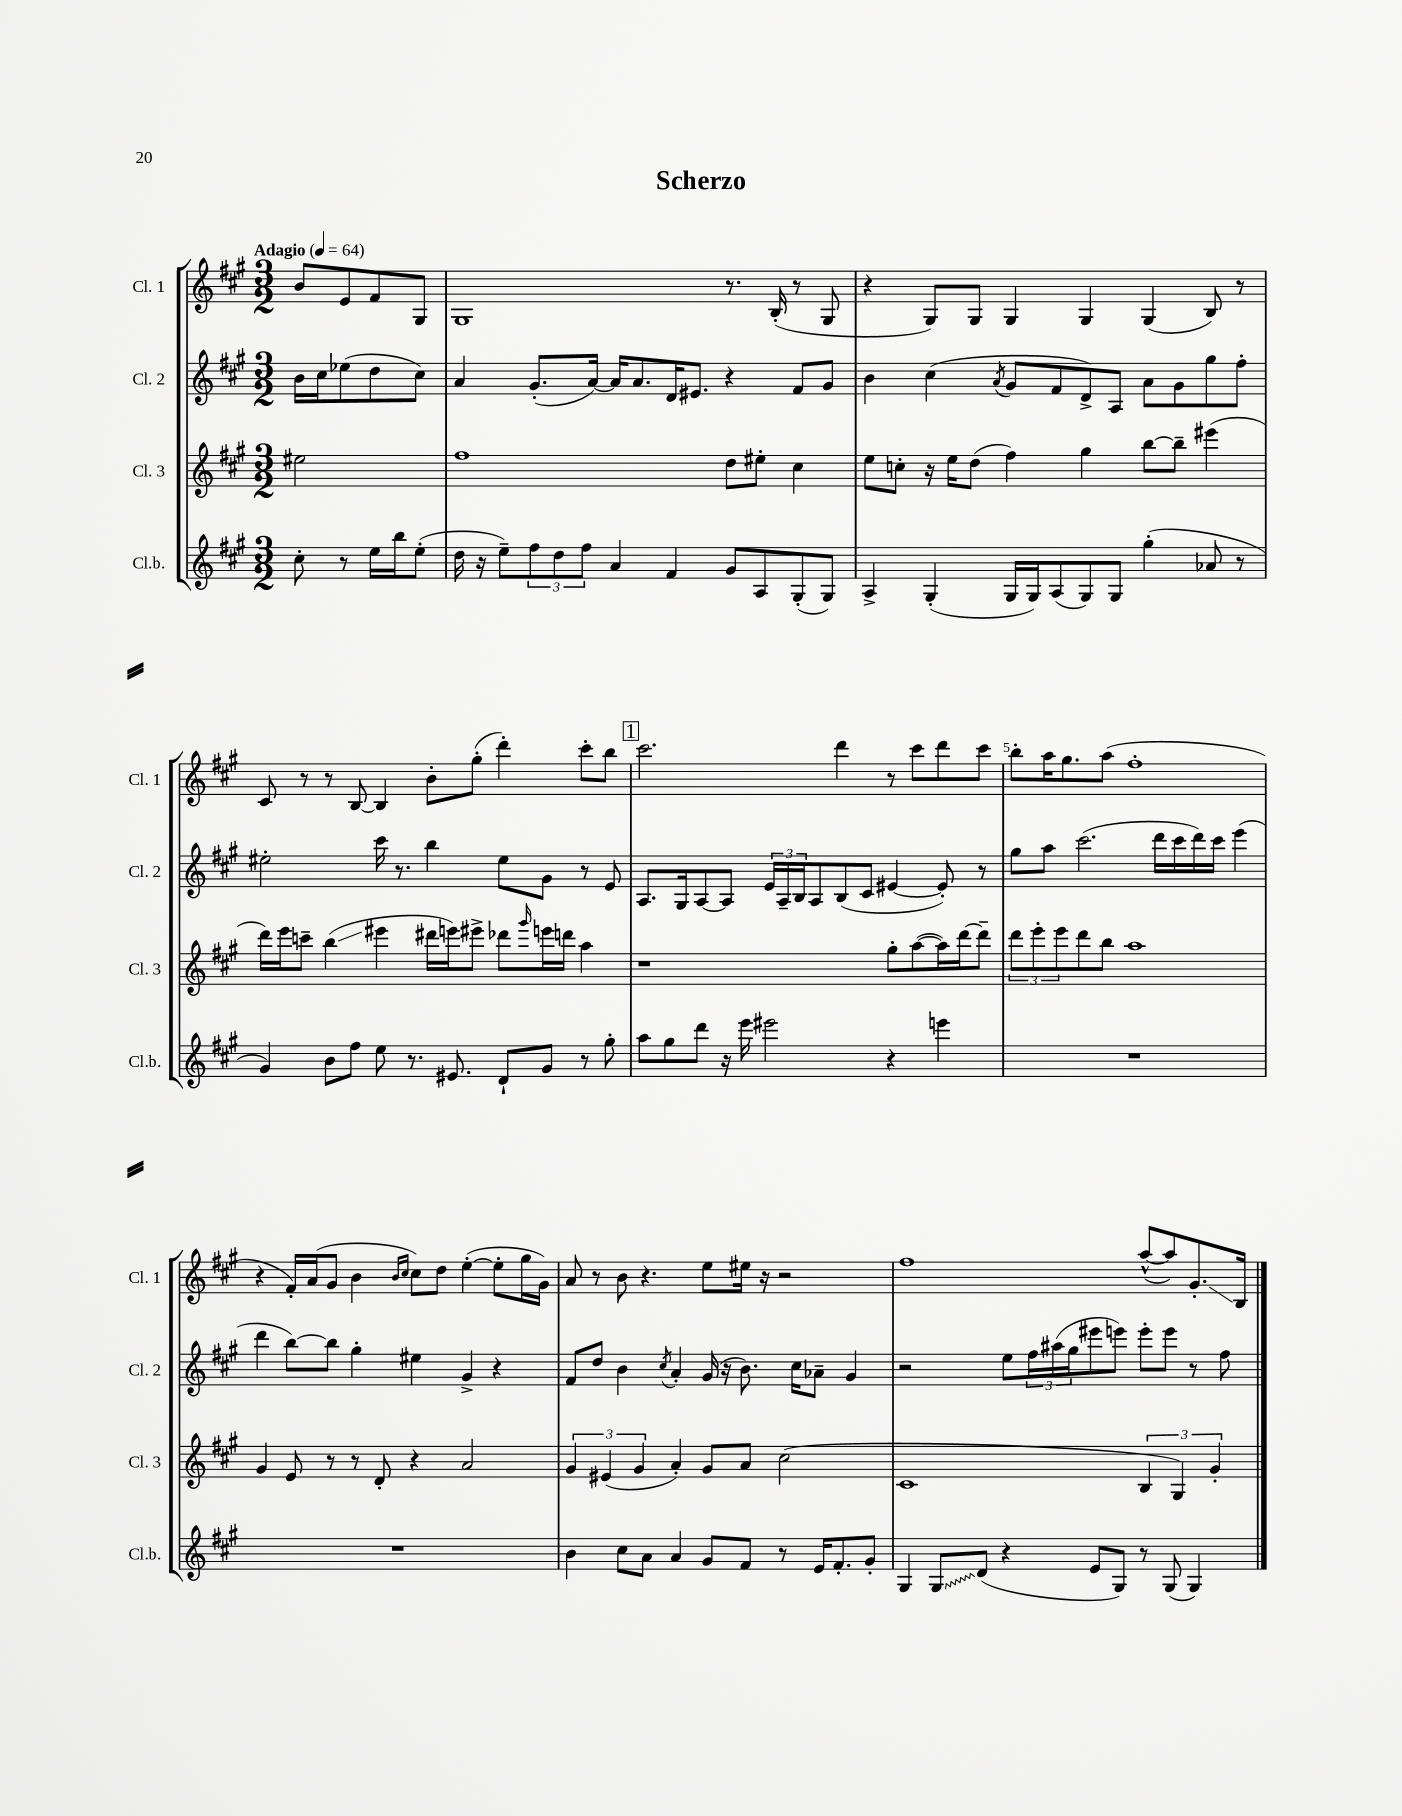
\header { title = "Scherzo" }
<<
\new StaffGroup <<
\new Staff = "s0" \with { instrumentName = "Cl. 1" shortInstrumentName = "Cl. 1" } {
    \clef treble \key a \major \numericTimeSignature \time 3/2 \partial 2 \tempo "Adagio" 4 = 64
    b'8 e'8 fis'8 gis8 |
    gis1 r8. b16-.( r8 gis8 |
    r4 gis8) gis8 gis4 gis4 gis4( b8) r8 |
    cis'8 r8 r8 b8~ b4 b'8-. gis''8-.( d'''4-.) cis'''8-. b''8 |
    \mark \markup { \box "1" } cis'''2. d'''4 r8 cis'''8 d'''8 cis'''8 |
    b''8-. a''16 gis''8. a''8( fis''1-. |
    r4 fis'16-.) a'16( gis'8 b'4 \grace { b'16 cis''16 } cis''8) d''8 e''4~-.( e''8-. gis''16 gis'16) |
    a'8 r8 b'8 r4. e''8 eis''16 r16 r2 |
    fis''1 a''8~-^( a''8) gis'8.-.\glissando b16 \bar "|." |
}
\new Staff = "s1" \with { instrumentName = "Cl. 2" shortInstrumentName = "Cl. 2" } {
    \clef treble \key a \major \numericTimeSignature \time 3/2 \partial 2
    b'16 cis''16 ees''8( d''8 cis''8) |
    a'4 gis'8.-.( a'16~) a'16 a'8. d'16 eis'8. r4 fis'8 gis'8 |
    b'4 cis''4( \acciaccatura { a'8 } gis'8 fis'8 d'8->) a8 a'8 gis'8 gis''8 fis''8-. |
    eis''2-. cis'''16 r8. b''4 eis''8 gis'8 r8 e'8 |
    \mark \markup { \box "1" } a8. gis16 a8~ a8 \tuplet 3/2 { e'16 a16-- b16 } a8 b8( cis'8 eis'4~ eis'8-.) r8 |
    gis''8 a''8 cis'''2.( d'''16 cis'''16 d'''16) cis'''16 e'''4( |
    d'''4 b''8~) b''8 gis''4-. eis''4 gis'4-> r4 |
    fis'8 d''8 b'4 \acciaccatura { cis''8 } a'4-. gis'16( r16 b'8.) cis''16 aes'8-- gis'4 |
    r2 e''8 \tuplet 3/2 { fis''16 ais''16( gis''16 } eis'''8 e'''8) e'''8-. e'''8 r8 fis''8 \bar "|." |
}
\new Staff = "s2" \with { instrumentName = "Cl. 3" shortInstrumentName = "Cl. 3" } {
    \clef treble \key a \major \numericTimeSignature \time 3/2 \partial 2
    eis''2 |
    fis''1 d''8 eis''8-. cis''4 |
    e''8 c''8-. r16 e''16 d''8( fis''4) gis''4 b''8~ b''8-- eis'''4( |
    d'''16) e'''16 c'''8-- b''4\glissando( eis'''4 dis'''16 e'''16) eis'''8-> des'''8 \grace { gis'''16 } e'''16 d'''16 a''4 |
    \mark \markup { \box "1" } r1 gis''8-. a''8~( a''16) d'''16~ d'''8-- |
    \tuplet 3/2 { d'''8 e'''8-. e'''8 } d'''8 b''8 a''1 |
    gis'4 e'8 r8 r8 d'8-. r4 a'2 |
    \tuplet 3/2 { gis'4 eis'4( gis'4 } a'4-.) gis'8 a'8 cis''2( |
    cis'1 \tuplet 3/2 { b4 gis4) gis'4-. } \bar "|." |
}
\new Staff = "s3" \with { instrumentName = "Cl.b." shortInstrumentName = "Cl.b." } {
    \clef treble \key a \major \numericTimeSignature \time 3/2 \partial 2
    cis''8-. r8 e''16 b''16 e''8-.( |
    d''16 r16 e''8--) \tuplet 3/2 { fis''8 d''8 fis''8 } a'4 fis'4 gis'8 a8 gis8-.( gis8) |
    a4-> gis4-.( gis16 gis16) a8( gis8) gis8 gis''4-.( aes'8 r8 |
    gis'4) b'8 fis''8 e''8 r8. eis'8. d'8-! gis'8 r8 gis''8-. |
    \mark \markup { \box "1" } a''8 gis''8 d'''8 r16 e'''16 eis'''2 r4 e'''4 |
    R1. |
    R1. |
    b'4 cis''8 a'8 a'4 gis'8 fis'8 r8 e'16 fis'8.-. gis'8-. |
    gis4 \once \override Glissando.style = #'zigzag gis8\glissando d'8( r4 e'8 gis8) r8 gis8( gis4) \bar "|." |
}
>>
>>
\layout { \context { \Score \override BarNumber.break-visibility = ##(#f #t #t) barNumberVisibility = #(every-nth-bar-number-visible 5) } }
